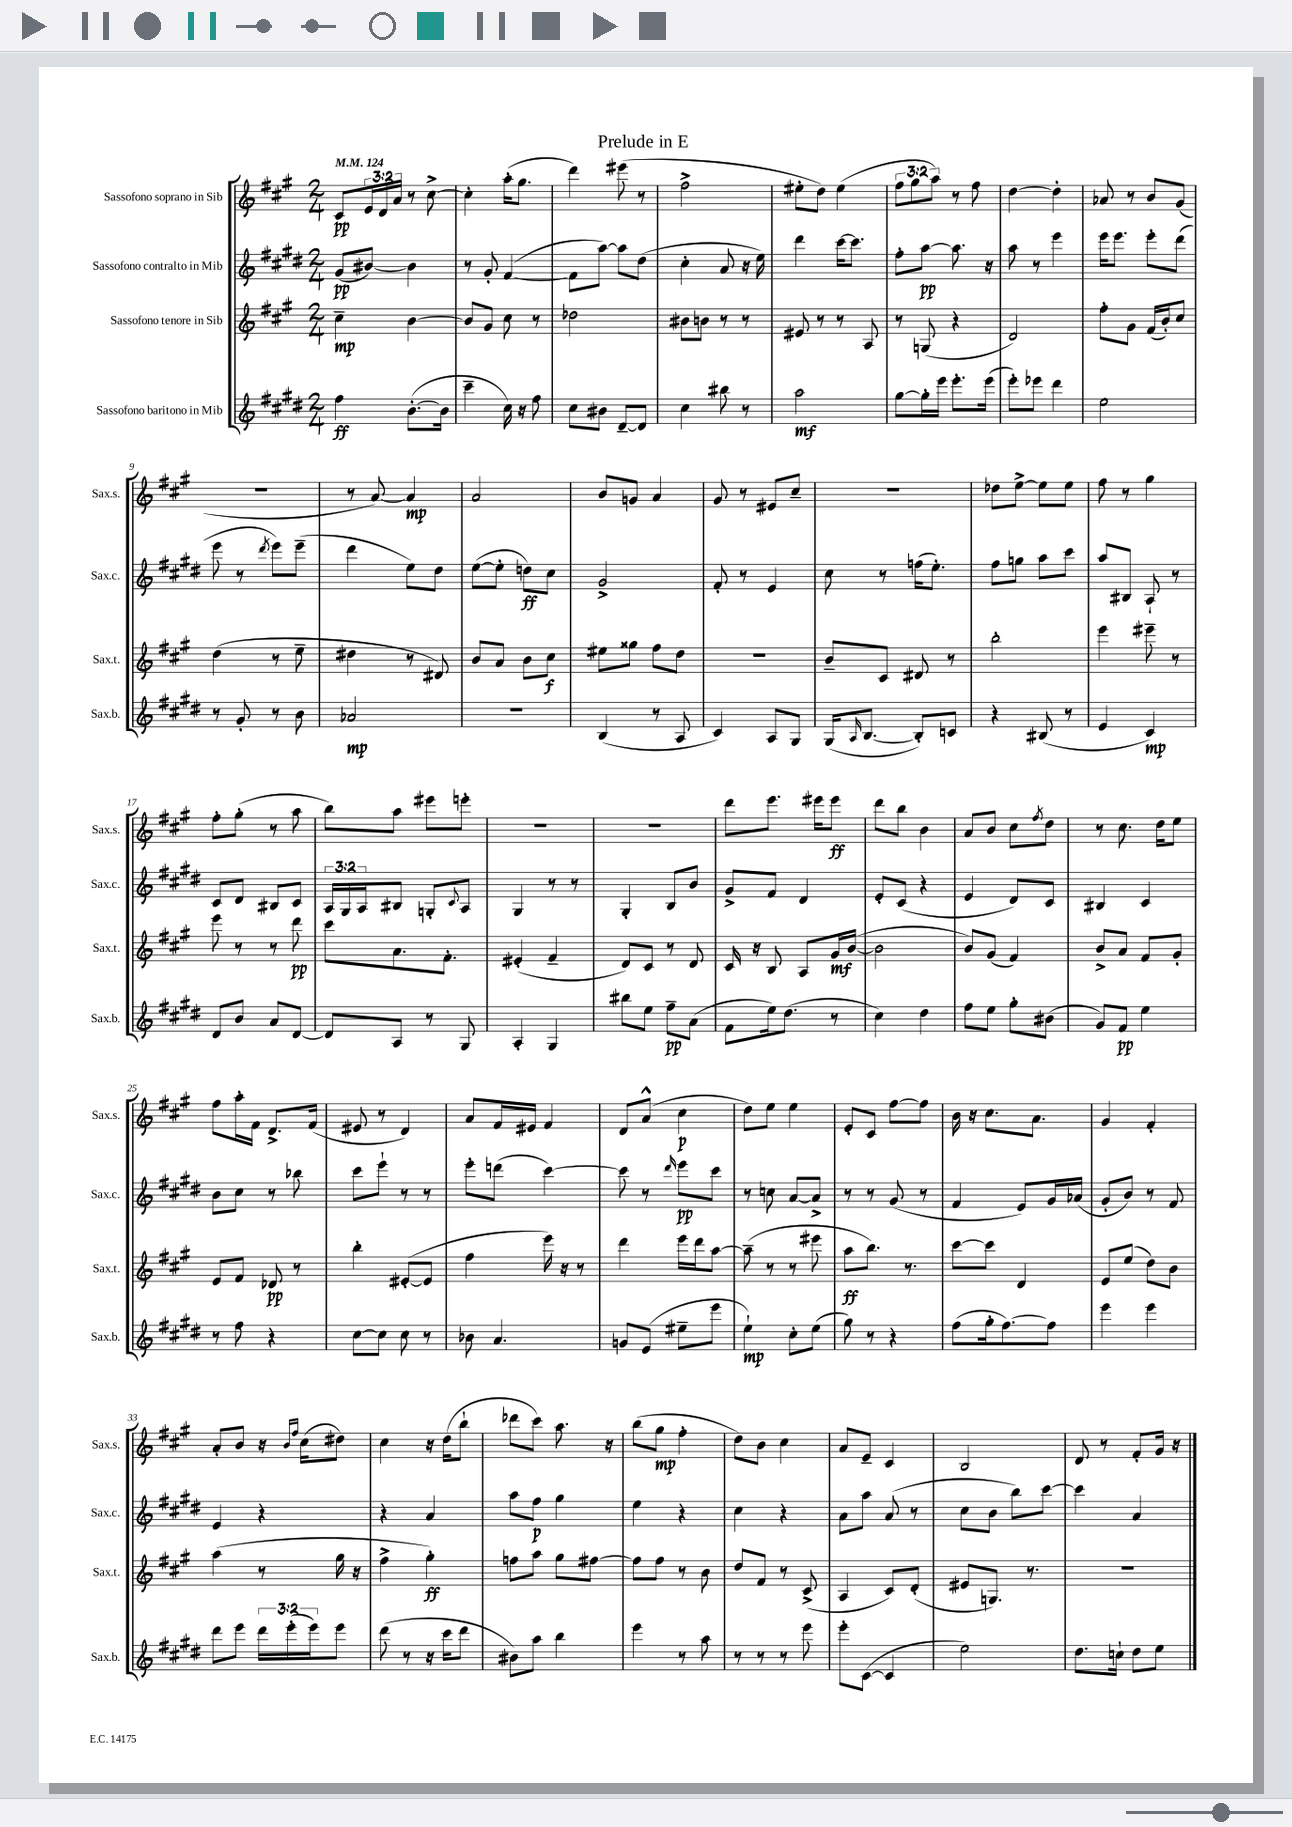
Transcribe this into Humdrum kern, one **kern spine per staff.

**kern	**kern	**kern	**kern
*staff4	*staff3	*staff2	*staff1
*clefG2	*clefG2	*clefG2	*clefG2
*k[f#c#g#d#]	*k[f#c#g#]	*k[f#c#g#d#]	*k[f#c#g#]
*M2/4	*M2/4	*M2/4	*M2/4
*MM124	*MM124	*MM124	*MM124
4ff#	4cc#~	(8g#	8c#
.	.	[8b#)	24e
.	.	.	24d
.	.	.	24a
([8.b'	[4b	4b#]	8r
.	.	.	[8cc#^
16b]	.	.	.
=	=	=	=
4ccc#~	8b]	8r	4cc#']
.	8g#	8g#'	.
16cc#)	8cc#	([4f#	(16aa'
16r	.	.	8.gg#
8ff#	8r	.	.
=	=	=	=
8cc#	2dd-	8f#]	4ddd)
8b#	.	[8aa)	.
[8d#~	.	8aa]	(8eee#
8d#]	.	(8dd#	8r
=	=	=	=
4cc#	8b#	4cc#'	2ff#^
.	8b	.	.
8bb#	8r	8a	.
8r	8r	16r	.
.	.	16ee)	.
=	=	=	=
2aa	8e#	4ddd#	8ee#'
.	8r	.	8dd)
.	8r	[16ccc#	(4ee#
.	.	8.ccc#]	.
.	8A	.	.
=	=	=	=
[8gg#	8r	8ff#'	12ff#
.	.	.	12gg#
16gg#']	(8G	[8aa	.
.	.	.	12aa)
16eee	.	.	.
8.eee'	4r	8.aa]	8r
.	.	.	8ff#
(16eee	.	16r	.
=	=	=	=
8eee')	2d)	8aa	[4dd
8eee-	.	8r	.
4ddd#	.	4eee	4dd']
=	=	=	=
2ee	8ff#'	16eee	8a-
.	.	8.eee	.
.	8g#	.	8r
.	(16f#	8eee'	8b
.	16b')	.	.
.	8cc#	(8ddd#	(8g#
=	=	=	=
8r	(4dd	8eee	2r
8g#'	.	8r	.
.	.	8qddd#	.
8r	8r	8eee)	.
8b	8ee~	(8eee~	.
=	=	=	=
2a-	4dd#	4ddd#	8r
.	.	.	[8a)
.	8r	8ee)	4a]
.	8d#)	8dd#	.
=	=	=	=
2r	8b	([8ee	2a
.	8a	8ee']	.
.	8b	8dd)	.
.	8cc#	8cc#	.
=	=	=	=
(4B	8ee#	2g#^	8b
.	8gg##	.	8g
8r	8ff#	.	4a
8A	8dd	.	.
=	=	=	=
4c#)	2r	8f#'	8g#
.	.	8r	8r
8A	.	4e	8e#
8G#	.	.	8cc#~
=	=	=	=
(16G#	8b~	8cc#	2r
16qqA	.	.	.
[8.B	.	.	.
.	8c#	8r	.
8B'])	8d#	(16ff	.
.	.	8.ee')	.
8c	8r	.	.
=	=	=	=
4r	2bb'	8ff#	8dd-
.	.	8gg	[8ee^
(8B#	.	8aa	8ee]
8r	.	8ccc#	8ee
=	=	=	=
4e	4eee	8aa	8ff#
.	.	8B#	8r
4c#)	8eee#~	8A`	4gg#
.	8r	8r	.
=	=	=	=
8d#	8eee	8c#	8ff#'
8b	8r	8d#	(8gg#'
8a	8r	8B#	8r
[8d#	8ddd	8c#	8aa
=	=	=	=
8d#]	8ccc#	24A	8bb)
.	.	24G#	.
.	.	24A	.
8A	8.a	8B#	8aa
8r	.	8G'	8eee#
.	8.f#'	.	.
.	.	8qqc#	.
8G#	.	8A	8eee'
=	=	=	=
4A'	(4e#'	4G#	2r
4G#	4f#~	8r	.
.	.	8r	.
=	=	=	=
8bb#	8d)	4G#'	2r
8ee	8c#	.	.
8ff#~	8r	8B	.
(8a	8d	8b	.
=	=	=	=
8f#	16c#	8g#^	8ddd
.	16r	.	.
16ee)	8B	8f#	8.eee
(8.dd#	.	.	.
.	8A	4d#	.
.	.	.	16eee#
8r	16g#	.	8eee#
.	([16b	.	.
=	=	=	=
4cc#)	2b]	8e'	8ddd
.	.	(8c#	8bb
4dd#	.	4r	4b
=	=	=	=
8ff#	8b)	4e	8a
8ee	(8g#	.	8b
8gg#'	4f#)	8d#)	8cc#
.	.	.	8qff#
(8b#	.	8c#	8dd
=	=	=	=
8g#)	8b^	4B#	8r
8f#	8a	.	8.cc#
4ee	8f#	4c#	.
.	.	.	16dd
.	8g#'	.	8ee
=	=	=	=
8r	8e	8b	8ff#
8ff#	8f#	8cc#	16aa'
.	.	.	16f#
4r	8d-	8r	8.d^
.	8r	8bb-	.
.	.	.	(16f#
=	=	=	=
[8cc#	4bb'	8ccc#	8e#
8cc#]	.	8eee`	8r
8cc#	([8e#'	8r	4d)
8r	8e#]	8r	.
=	=	=	=
8b-	4ff#	8eee'	8a
4.a	.	(8ddd	16f#
.	.	.	16e#
.	16eee)	[4ccc#)	4f#
.	16r	.	.
.	8r	.	.
=	=	=	=
8g	4ddd	8ccc#]	8d
(8e	.	8r	(8a^^
.	.	16qqddd#	.
8ee#~	16eee	8eee	4cc#
.	16ddd	.	.
8eee	[8aa	8ccc#	.
=	=	=	=
4ee`)	(8aa~]	8r	8dd)
.	8r	8cc	8ee
8cc#'	8r	[8a	4ee
(8ee	8eee#	8a^]	.
=	=	=	=
8gg#)	8aa	8r	8e'
8r	8.bb)	8r	8c#
4r	.	(8g#	[8ff#
.	8.r	.	.
.	.	8r	8ff#]
=	=	=	=
(8ff#	[8ccc#	4f#	16b
.	.	.	16r
16gg#'	8ccc#]	.	8.cc#
[8.ff#)	.	.	.
.	4d	8e)	.
.	.	.	8.a
8ff#]	.	16g#	.
.	.	(16a-	.
=	=	=	=
4eee	8e	8g#'	4g#
.	(8ee	8b)	.
4eee	8dd)	8r	4f#'
.	8b	8f#	.
=	=	=	=
8ddd#	(4aa	4e	8a'
8eee	.	.	8b
24ddd#	8r	4r	16r
(24eee'	.	.	.
.	.	.	16qqb
.	.	.	16qqff#
.	.	.	(16cc#
24eee)	.	.	.
8eee	16gg#	.	8dd#)
.	16r	.	.
=	=	=	=
(8ddd#	4ff#^	4r	4cc#
8r	.	.	.
16r	4gg#')	4a	16r
16ccc#	.	.	(16dd
8ddd#	.	.	8bb`
=	=	=	=
8b#)	8ff	8aa	8ddd-
8aa	8aa	8ff#	8ccc#)
4bb	8gg#	4gg#	8.aa
.	[8ff#	.	.
.	.	.	16r
=	=	=	=
4eee	8ff#]	4ee	(8bb
.	8ff#	.	8gg#
8r	8r	4r	4ff#'
8aa	8b	.	.
=	=	=	=
8r	8dd	4cc#	8dd)
8r	8f#	.	8b
8r	8r	4r	4cc#
8eee	(8c#^	.	.
=	=	=	=
8eee'	4A	8a	8a
([8c#	.	8aa	8e~
4c#]	8c#)	(8a	4c#
.	(8d'	8r	.
=	=	=	=
2ee)	8e#	8cc#	2B
.	8.G)	8b	.
.	.	8bb)	.
.	8.r	.	.
.	.	[8ccc#	.
=	=	=	=
8.dd#	2r	4ccc#]	8d
.	.	.	8r
16cc`	.	.	.
8dd#	.	4a	8f#'
8ee	.	.	16g#
.	.	.	16r
==	==	==	==
*-	*-	*-	*-
